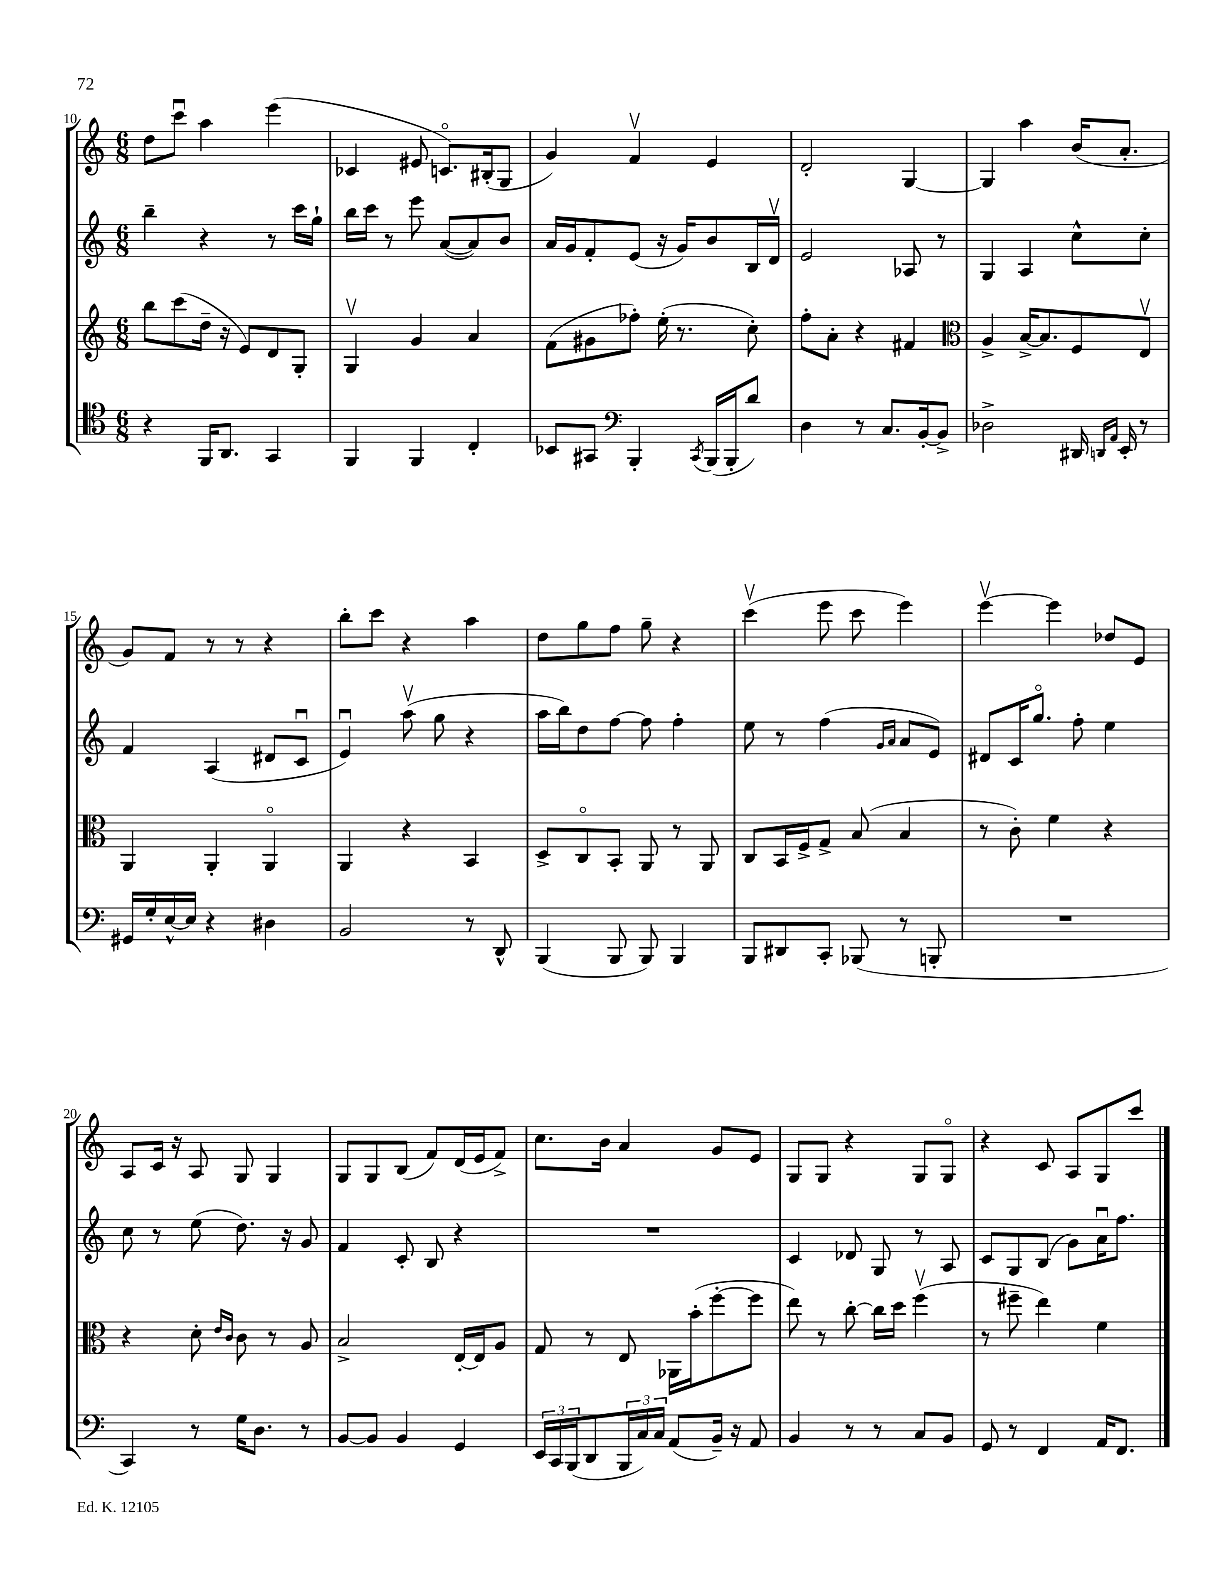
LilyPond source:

<<
\new StaffGroup <<
\new Staff = "s0" {
    \clef treble \key c \major \numericTimeSignature \time 6/8
    d''8 c'''8\downbow a''4 e'''4( |
    ces'4 eis'8 c'8.\flageolet) bis16-.( g8 |
    g'4) f'4\upbow e'4 |
    d'2-. g4~ |
    g4 a''4 b'16( a'8.-. |
    g'8) f'8 r8 r8 r4 |
    b''8-. c'''8 r4 a''4 |
    d''8 g''8 f''8 g''8-- r4 |
    c'''4\upbow( e'''8 c'''8 e'''4) |
    e'''4~\upbow e'''4 des''8 e'8 |
    a8 c'16 r16 a8 g8 g4 |
    g8 g8 b8( f'8) d'16( e'16 f'8->) |
    c''8. b'16 a'4 g'8 e'8 |
    g8 g8 r4 g8 g8\flageolet |
    r4 c'8 a8 g8 c'''8 \bar "|." |
}
\new Staff = "s1" {
    \clef treble \key c \major \numericTimeSignature \time 6/8
    b''4-- r4 r8 c'''16 g''16-! |
    b''16 c'''16 r8 e'''8 a'8~( a'8) b'8 |
    a'16 g'16 f'8-. e'8( r16 g'16) b'8 b16 d'16\upbow |
    e'2 aes8 r8 |
    g4 a4 c''8-^ c''8-. |
    f'4 a4( dis'8 c'8\downbow |
    e'4\downbow) a''8\upbow( g''8 r4 |
    a''16 b''16) d''8 f''8~ f''8 f''4-. |
    e''8 r8 f''4( \grace { g'16 a'16 } a'8 e'8) |
    dis'8 c'16 g''8.\flageolet f''8-. e''4 |
    c''8 r8 e''8( d''8.) r16 g'8 |
    f'4 c'8-. b8 r4 |
    R2. |
    c'4 des'8 g8 r8 a8 |
    c'8 g8 b8( g'8) a'16\downbow f''8. \bar "|." |
}
\new Staff = "s2" {
    \clef treble \key c \major \numericTimeSignature \time 6/8
    b''8 c'''8( d''16-- r16 e'8) d'8 g8-. |
    g4\upbow g'4 a'4 |
    f'8( gis'8 fes''8-.) e''16-.( r8. c''8-.) |
    f''8-. a'8-. r4 fis'4 |
    \clef alto a4-> b16~-> b8. f8 e8\upbow |
    a,4 a,4-. a,4\flageolet |
    a,4 r4 b,4 |
    d8-> c8\flageolet b,8-. a,8 r8 a,8 |
    c8 b,16 f16-> g8-> b8( b4 |
    r8 c'8-.) f'4 r4 |
    r4 d'8-. \grace { e'16 c'16 } c'8 r8 a8 |
    b2-> e16~-. e16 a8 |
    g8 r8 e8 aes,16 b'16-.( f''8~-. f''8 |
    e''8) r8 c''8~-. c''16 d''16 f''4\upbow( |
    r8 fis''8-- e''4) f'4 \bar "|." |
}
\new Staff = "s3" {
    \clef tenor \key c \major \numericTimeSignature \time 6/8
    r4 f,16 a,8. g,4 |
    f,4 f,4 c4-. |
    bes,8 gis,8 \clef bass b,,4-. \acciaccatura { c,8 } b,,16( b,,16-. d'8) |
    d4 r8 c8. b,16~-. b,8-> |
    des2-> dis,16 \grace { d,16 a,16 } e,16-. r8 |
    gis,16 g16-. e16~-^ e16 r4 dis4 |
    b,2 r8 d,8-^ |
    b,,4( b,,8 b,,8) b,,4 |
    b,,8 dis,8 c,8-. bes,,8( r8 b,,8-. |
    R2. |
    c,4) r8 g16 d8. r8 |
    b,8~ b,8 b,4 g,4 |
    \tuplet 3/2 { e,16 c,16 b,,16( } d,8 \tuplet 3/2 { b,,16 c16) c16 } a,8( b,16--) r16 a,8 |
    b,4 r8 r8 c8 b,8 |
    g,8 r8 f,4 a,16 f,8. \bar "|." |
}
>>
>>
\layout { \context { \Score currentBarNumber = #10 } }
